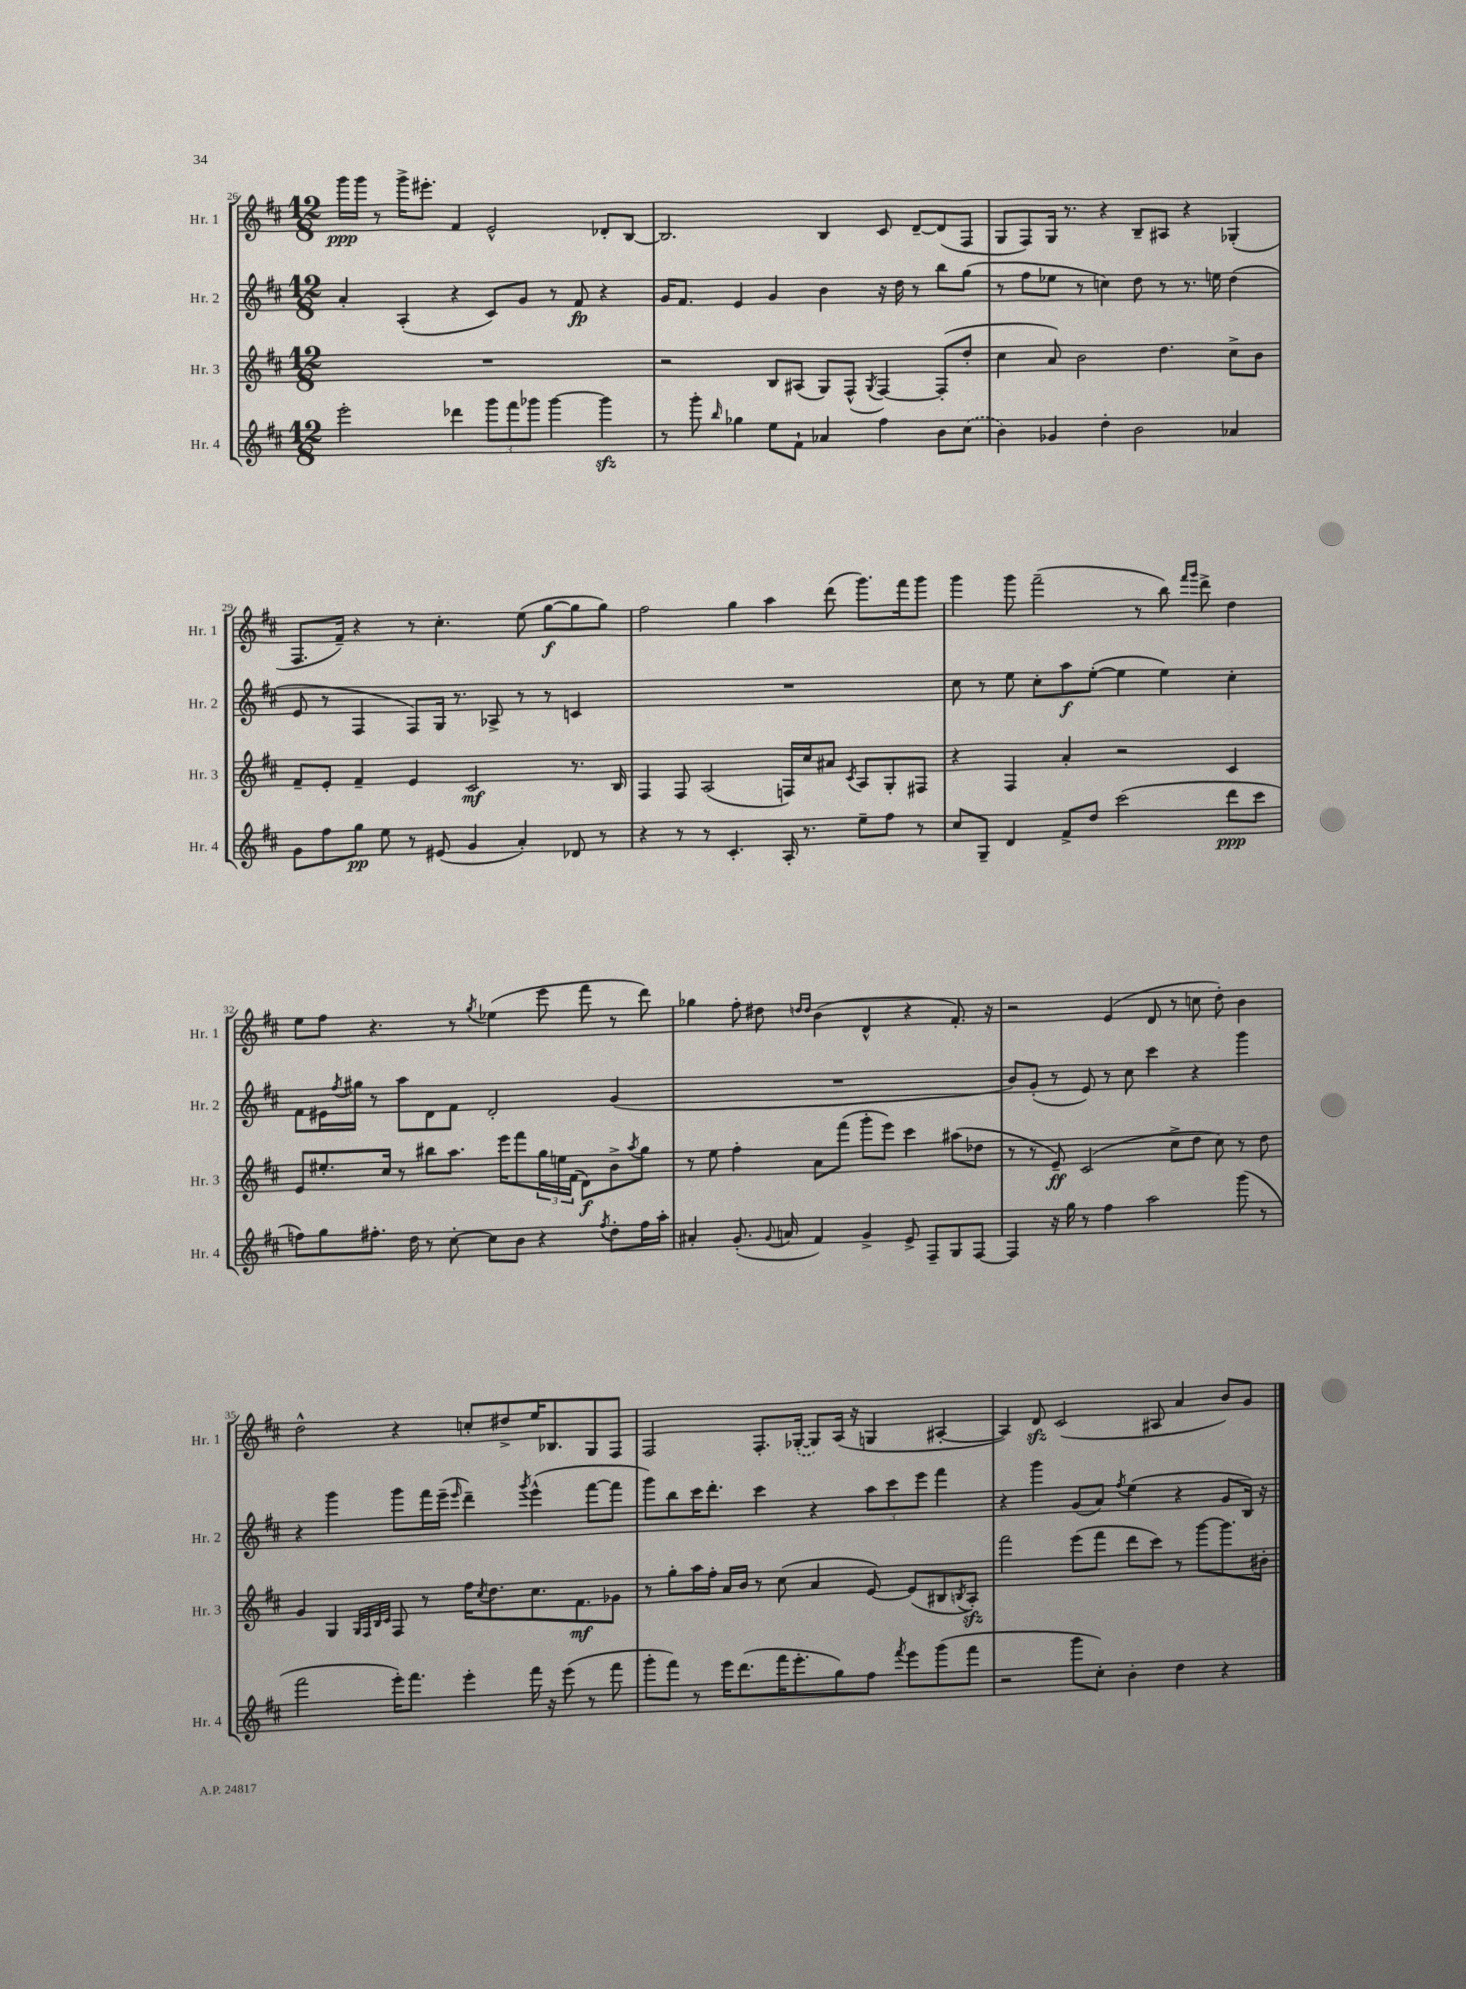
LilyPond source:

<<
\new StaffGroup <<
\new Staff = "s0" \with { instrumentName = "Hr. 1" shortInstrumentName = "Hr. 1" } {
    \clef treble \key d \major \numericTimeSignature \time 12/8
    g'''16\ppp g'''16 r8 g'''16-> eis'''8.-. fis'4 e'2-^ des'8-. b8~ |
    b2. b4 cis'8 d'8~-- d'8( fis8 |
    g8 fis8) g16 r8. r4 b8-- ais8 r4 ges4-.( |
    fis8. fis'16--) r4 r8 cis''4.-. e''8( g''8~\f g''8 g''8) |
    fis''2 g''4 a''4 d'''8( g'''8.) fis'''16 g'''8 |
    g'''4 g'''8 fis'''2--( r8 b''8) \grace { fis'''16 g'''16 } d'''8-> d''4 |
    e''8 fis''8 r4. r8 \acciaccatura { g''8 } ees''4( e'''8 fis'''8 r8 d'''8) |
    ges''4 fis''8-. dis''8 \grace { d''16 d''16 } b'4( d'4-^ r4 fis'8.-.) r16 |
    r2 e'4( d'8 r8 c''8 d''8-.) b'4 |
    d''2-^ r4 c''8-. dis''8-> e''16 bes8. g8 fis8 |
    fis2 fis8.-. \once \slurDashed ges16~-.( ges8) a16( r16 g4 ais4~-. |
    ais4) d'8\sfz cis'2( ais8 a'4 b'8) g'8 \bar "|." |
}
\new Staff = "s1" \with { instrumentName = "Hr. 2" shortInstrumentName = "Hr. 2" } {
    \clef treble \key d \major \numericTimeSignature \time 12/8
    a'4-. a4-.( r4 cis'8) g'8 r8 fis'8\fp r4 |
    g'16 fis'8. e'4 g'4 b'4 r16 d''16 r8 b''8 g''8( |
    r8 fis''8 ees''8 r8 c''4) d''8 r8 r8. e''16 d''4( |
    e'8 r8 fis4 fis8) g16 r8. aes8-> r8 r8 c'4 |
    R1. |
    cis''8 r8 e''8 cis''8-. a''8\f e''8~-.( e''4 e''4) cis''4-. |
    fis'8 eis'16 \acciaccatura { fis''8 } gis''16 r8 a''8 d'8 fis'8 d'2-. g'4( |
    R1. |
    b'8) g'8-.( r8 e'8) r8 cis''8 cis'''4 r4 g'''4 |
    r4 g'''4 g'''8 fis'''16 e'''16--( \grace { e'''16 } d'''4--) \acciaccatura { g'''8 } e'''4-^( fis'''8~ fis'''8 |
    g'''8) b''8 cis'''16 d'''8.-. cis'''4 r4 \tuplet 3/2 { a''8 cis'''8 e'''8 } fis'''4 |
    r4 g'''4 g'8( a'8) \acciaccatura { fis''8 } e''4( r4 g'8 b16) r16 \bar "|." |
}
\new Staff = "s2" \with { instrumentName = "Hr. 3" shortInstrumentName = "Hr. 3" } {
    \clef treble \key d \major \numericTimeSignature \time 12/8
    R1. |
    r2 b8 ais8( g8) fis8-^( \acciaccatura { g8 } fis4~) fis8-.( d''8-. |
    cis''4 a'8) b'2 d''4. cis''8-> b'8 |
    fis'8-- e'8-. fis'4-- e'4 cis'2\mf r8. b16 |
    fis4 fis8 a2( f16) cis''16 ais'8 \acciaccatura { cis'8 } a8 g8-. fis8 |
    r4 fis4 a'4-. r2 cis'4 |
    e'8 eis''8.-. cis''16 r8 bis''8 a''8. e'''16 fis'''8 \tuplet 3/2 { g''16 e''16 fis'16( } d'8\f) b'8-> \acciaccatura { a''8 } g''8 |
    r8 e''8 fis''4-. a'8 fis'''8( g'''8-. e'''8) cis'''4 ais''8( des''8 |
    r8 r8 e'8--\ff) cis'2( cis''8-> d''8 cis''8) r8 d''8 |
    g'4 g4 \grace { g32 fis32 b32 cis'32 } fis8 r8 fis''16 \acciaccatura { cis''8 } d''8. cis''8. fis'8.\mf ges'8 |
    r8 g''8-. a''16 fis''16-. a'16 b'16 r8 cis''8( a'4 e'8~) e'8( bis8 \acciaccatura { b8 } a8-.\sfz) |
    fis'''2 e'''8( fis'''8 d'''8 cis'''8) r8 g'''8~ g'''8. bis'16-. \bar "|." |
}
\new Staff = "s3" \with { instrumentName = "Hr. 4" shortInstrumentName = "Hr. 4" } {
    \clef treble \key d \major \numericTimeSignature \time 12/8
    e'''2-. des'''4 \tuplet 3/2 { g'''8 fis'''8 ges'''8 } ges'''4~ ges'''4\sfz |
    r8 g'''8-. \grace { b''16 } ges''4 e''8 fis'8-! aes'4 fis''4 b'8 \once \slurDashed cis''8( |
    b'4) ges'4 d''4-. b'2 aes'4 |
    g'8 fis''8 g''8\pp e''8 r8 eis'8( g'4 a'4-.) des'8 r8 |
    r4 r8 r8 cis'4.-. a16-. r8. e''8-- fis''8 r8 |
    cis''8 g8-- d'4 fis'8-> d''8 cis'''2( d'''8\ppp cis'''8 |
    f''8) g''8 fis''8.-. d''16 r8 cis''8~-. cis''8 b'8 r4 \acciaccatura { fis''8 } d''8-. fis''16 a''16-. |
    ais'4-. g'8.-.( \appoggiatura { g'8 } a'16 fis'4) g'4-> e'8-> fis8-- g8 fis8~ |
    fis4 r16 g''16 r8 fis''4 a''2 g'''8( r8 |
    fis'''2 e'''16-.) fis'''8. e'''4-. fis'''16 r16 e'''8( r8 fis'''8 |
    g'''8-. fis'''8) r8 e'''16 d'''8.( fis'''16 e'''8.-. g''8) fis''8 \acciaccatura { fis'''8 } e'''8 g'''8( fis'''8 |
    r2 g'''8 cis''8-.) b'4-. d''4 r4 \bar "|." |
}
>>
>>
\layout { \context { \Score currentBarNumber = #26 } }
